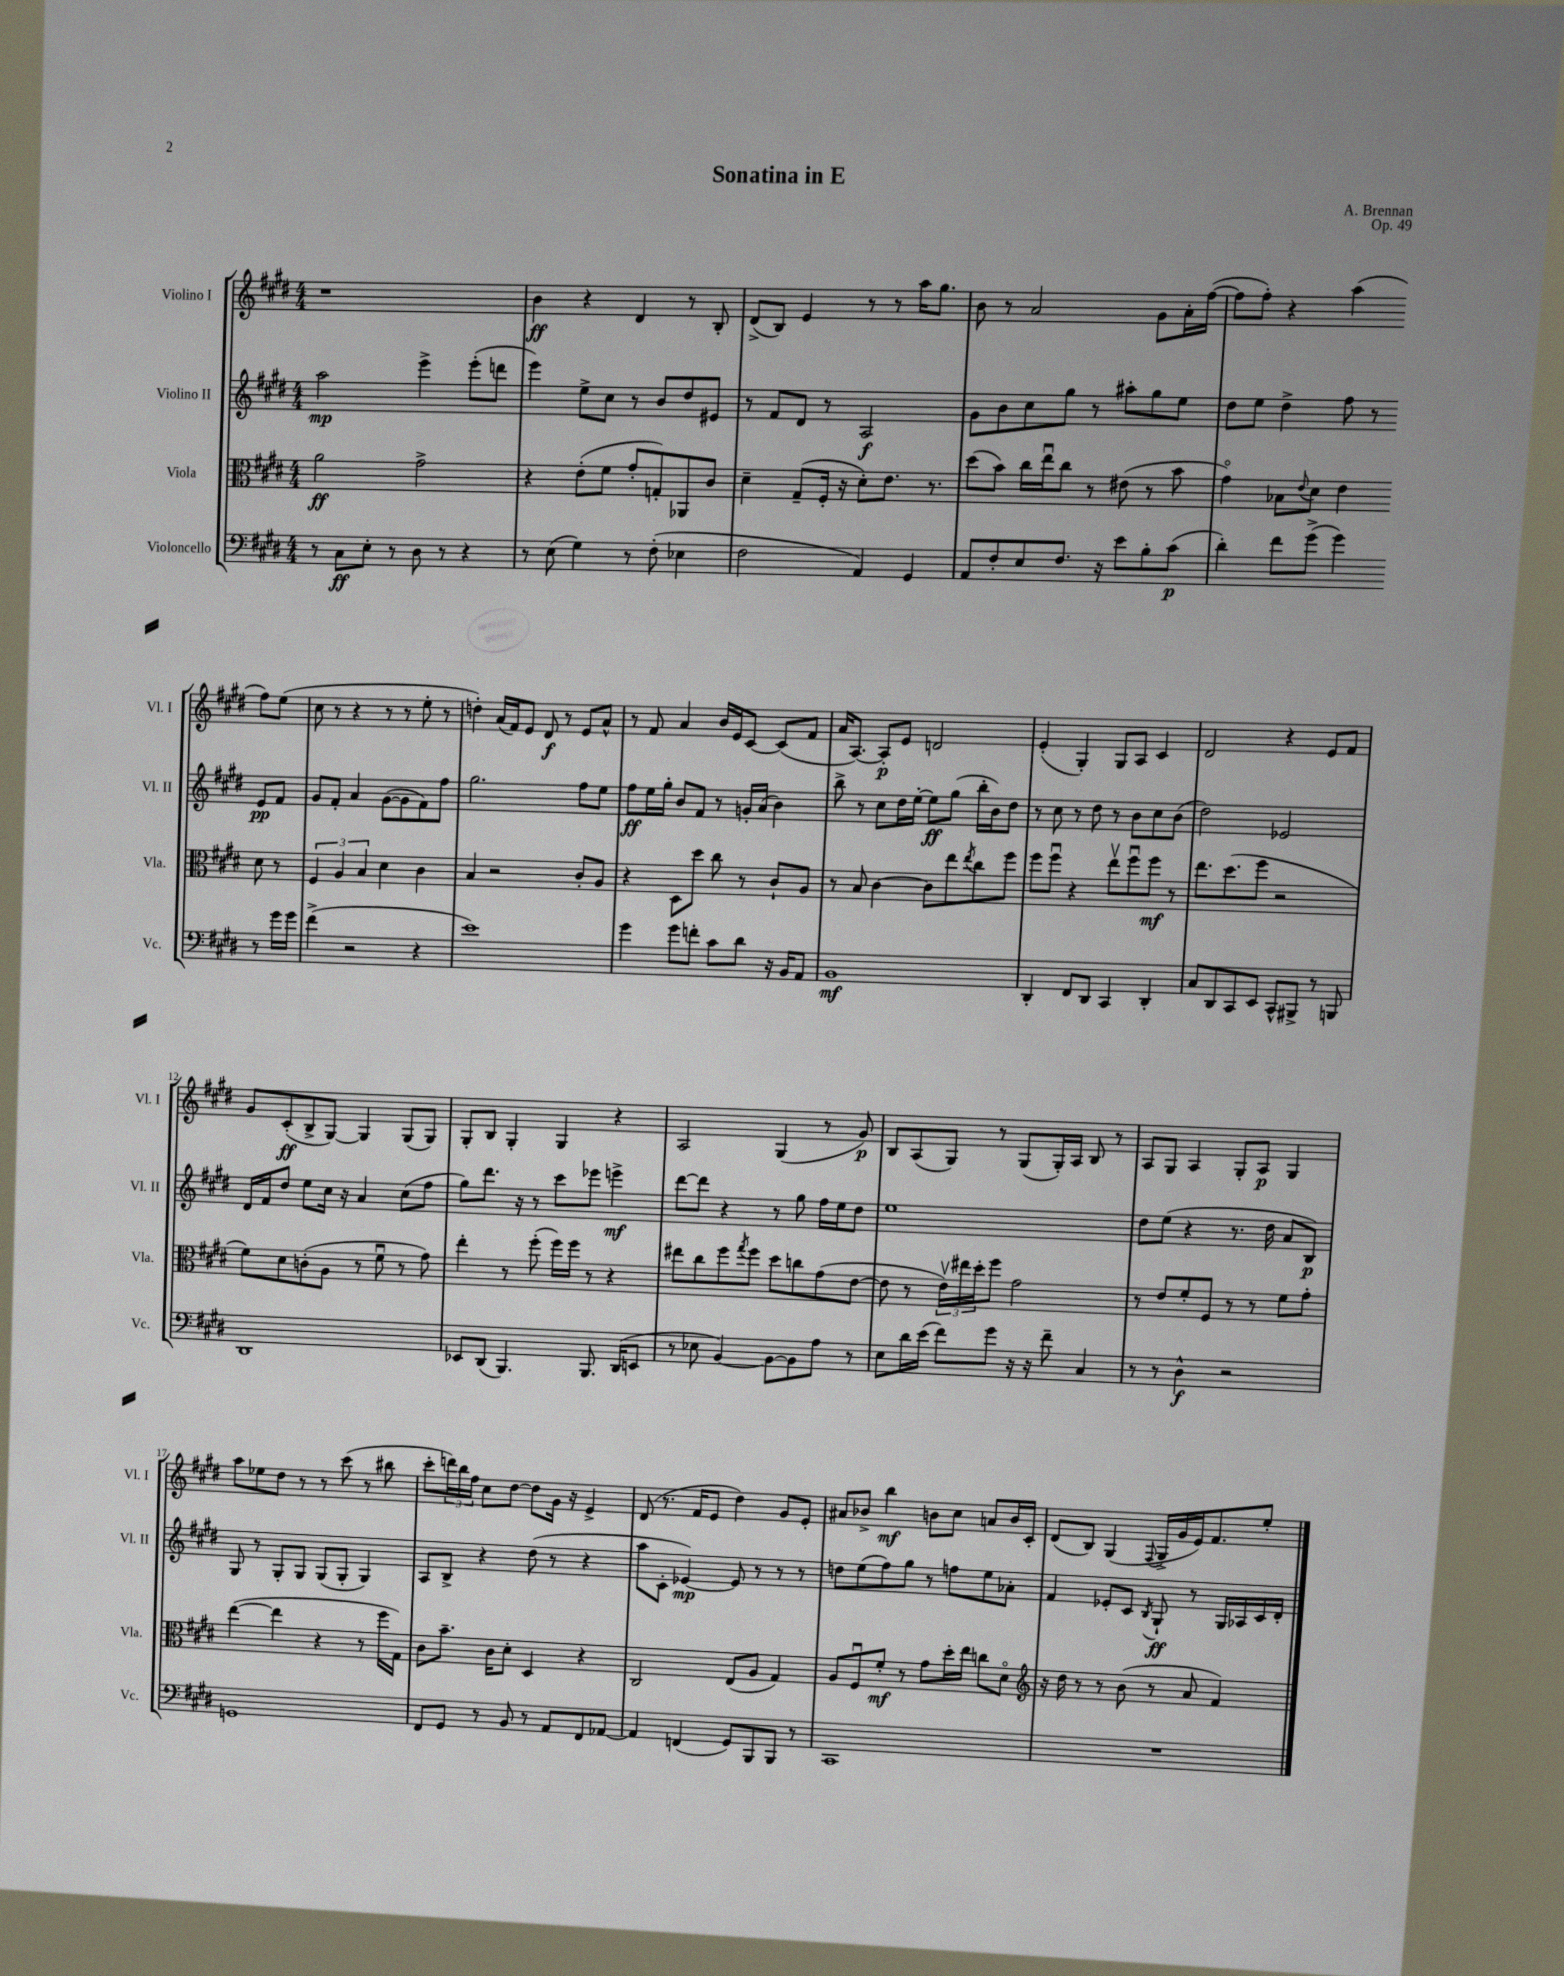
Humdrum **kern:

**kern	**kern	**kern	**kern
*staff4	*staff3	*staff2	*staff1
*clefF4	*clefC3	*clefG2	*clefG2
*k[f#c#g#d#]	*k[f#c#g#d#]	*k[f#c#g#d#]	*k[f#c#g#d#]
*M4/4	*M4/4	*M4/4	*M4/4
8r	2a\	2aa\	1r
8C#\L	.	.	.
8E'\J	.	.	.
8r	.	.	.
8D#\	2g#^\	4eee^\	.
8r	.	.	.
4r	.	(8eee'\L	.
.	.	8ddd\J	.
=	=	=	=
8r	4r	4eee\)	4b\
(8E\	.	.	.
4G#\)	(8e'\L	8ee^\L	4r
.	8f#\J	8cc#\J	.
8r	8g#'/L	8r	4d#/
(8F#'\	8G'/)	8b/L	.
4E-\	8AA-/	8dd#/	8r
.	8c#/J	8e#/J	8B'/
=	=	=	=
2F#\	4d#~\	8r	(8d#^/L
.	.	8f#/L	8B/J)
.	(8G#~/L	8d#/J	4e/
.	16F#'/Jk	8r	.
.	16r	.	.
4AA/)	8d#'\L)	2A/	8r
.	8.e\J	.	8r
4GG#/	.	.	16aa\LK
.	8.r	.	8.gg#\J
=	=	=	=
8AA/L	(8dd#\L	8g#\L	8b\
8F#'/	8b\J)	8b\	8r
8E/	16cc#\LL	8cc#\	2a/
.	16eeu\J	.	.
8.F#/J	8cc#\J	8gg#\J	.
.	8r	8r	.
16r	.	.	.
8e\L	(8e#\	8aa#'\L	.
8B'\	8r	8gg#\	8g#\L
(8c#\J	8b\	8ee\J	16a'\L
.	.	.	([16ff#\JJ
=	=	=	=
4d#'\)	4g#o\)	8dd#\L	8ff#\]L
.	.	8ee\J	8ff#'\J)
8f#\L	8B-\L	4dd#^\	4r
.	8qqe/	.	.
(8g#^\J	8d#\J	.	.
4g#\)	4e\	8ff#\	(4aa\
.	.	8r	.
8r	8d#\	8e/L	8ff#\L)
16g#\LL	8r	8f#/J	(8ee\J
16g#\JJ	.	.	.
=	=	=	=
(4f#^\	6F#/	8g#/L	8cc#\
.	.	8f#'/J	8r
.	6A/	.	.
2r	.	4a/	4r
.	6B/	.	.
.	4d#\	([8g#\L	8r
.	.	8g#\]	8r
4r	4c#\	8f#\)	8ee'\
.	.	8ff#\J	8r
=	=	=	=
1e)	4B/	2.gg#\	4dd'\)
.	2r	.	(16a/LL
.	.	.	16f#/J)
.	.	.	8e/J
.	.	.	8d#/
.	.	.	8r
.	8c#'/L	8ff#\L	8e/L
.	8A/J	8ee\J	8a^^/J
=	=	=	=
4g#\	4r	8ff#\L	8r
.	.	16ee\L	8f#/
.	.	16gg#'\JJ	.
8g#\L	8D#\L	8b/L	4a/
8f'\J	8dd#\J	8f#/J	.
8c#\L	8cc#\	8r	16b/LL
.	.	.	16e/J
8d#\J	8r	16g'/LL	[8c#/J
.	.	(16a/JJ	.
16r	8c#`/L	4b\)	(8c#/]L
16BB/LK	.	.	.
8AA/J	8A/J	.	8f#/J
=	=	=	=
1BB	8r	8bb^\	16a/LK
.	.	.	[8.A/J)
.	8B/	8r	.
.	[4c#\	8cc#\L	8A'/]L
.	.	16dd#\L	8e/J
.	.	[16ee'\JJ	.
.	8c#\]L	8ee\]L	2d/
.	8ee\	(8gg#\J	.
.	8qee/	.	.
.	8cc#\	16bb'\LL	.
.	.	16b\J)	.
.	8ff#\J	8dd#\J	.
=	=	=	=
4DD#'/	8ff#\L	8r	(4e'/
.	8ff#u\J	8cc#\	.
8FF#/L	4r	8r	4G#'/)
8DD#/J	.	8dd#\	.
4CC#/	8eev\L	8r	8G#/L
.	8ff#u\	8b\L	8A/J
4DD#'/	8ff#\J	8cc#\	4c#/
.	8r	(8b\J	.
=	=	=	=
8C#/L	8.ee\L	2dd#\)	2d#/
8DD#/	.	.	.
.	(8.dd#\	.	.
8CC#/	.	.	.
8EE/J	8ff#\J	.	.
8CC#^^/L	2r	2e-/	4r
8BBB#^/J	.	.	.
8r	.	.	8e/L
8BBB/	.	.	8f#/J
=	=	=	=
1DD#	8f#\L)	16d#/LL	8g#/L
.	.	16f#/J	.
.	8d#\	8dd#/J	(8c#'/
.	(8c'\	8ee\L	8B^/
.	8A\J	16cc#\Jk	[8G#/J)
.	.	16r	.
.	8r	4a/	4G#/]
.	8f#u\	.	.
.	8r	(8cc#\L	(8G#/L
.	8g#\)	8ff#\J	8G#/J)
=	=	=	=
8EE-/L	4ee'\	8gg#\L)	8G#'/L
(8DD#/J	.	8.ddd#\J	8B/J
4.BBB/)	8r	.	4G#'/
.	.	16r	.
.	(8ff#'\	8r	.
.	16ff#\LL)	8ccc#\L	4G#/
.	16ff#\JJ	.	.
8.BBB/	8r	8eee-\J	.
.	4r	4eee^\	4r
(16DD#/LK	.	.	.
8EE/J	.	.	.
=	=	=	=
8r	8ee#\L	[8ddd#\L	2A/
8E-\	8cc#\	8ddd#\]J	.
[4BB/)	8ff#\	4r	.
.	8qgg#/	.	.
.	8ff#\J	.	.
8BB\_L	8dd#\L	8r	(4G#/
8BB\]	8cc\	8gg#\	.
8A\J	(8g#\	16ff#\LL	8r
.	.	16ee\J	.
8r	[8e\J	8dd#\J	8g#/)
=	=	=	=
8E\L	8e\]	1ee	8B/L
16d#\L	8r	.	(8A/
(16e\JJ	.	.	.
8f#\L)	24ev\LL)	.	8G#/J)
.	24ee#\	.	.
.	24dd#'\J	.	.
8g#\J	8ff#\J	.	8r
16r	2g#\	.	(8G#/L
16r	.	.	.
8f#~\	.	.	16G#'/L)
.	.	.	16A/JJ
4C#/	.	.	8B/
.	.	.	8r
=	=	=	=
8r	8r	8dd#\L	8A/L
8r	8e/L	(8ee\J	8G#/J
4D#^^\	8f#'/	4r	4A/
.	8F#/J	.	.
2r	8r	8.r	8G#'/L
.	8r	.	8A/J
.	.	16dd#\	.
.	8f#\L	8a/L	4G#/
.	8g#'\J	8B/J)	.
=	=	=	=
1GG	([4ee\	8G#/	8aa\L
.	.	8r	8ee-\
.	4ee\]	8G#'/L	8dd#\J
.	.	8G#/J	8r
.	4r	(8G#/L	8r
.	.	8G#'/J	(8ccc#\
.	8r	4G#/)	8r
.	16ff#\LL	.	8bb#\
.	16G#\JJ)	.	.
=	=	=	=
8FF#/L	8c#\L	8A/L	8ccc#'\L
8GG#/J	8.b~\J	8B^/J	24ddd\L)
.	.	.	24bb\
.	.	.	24ff#\JJ
8r	.	4r	8cc#\L
.	16c#\LK	.	.
8BB/	8d#'\J	.	[8dd#\J
8r	4D#/	(8dd#\	8dd#\]L
8AA/L	.	8r	16g#\Jk
.	.	.	16r
8FF#/	4r	4r	4e^/
[8AA-/J	.	.	.
=	=	=	=
4AA-/]	2C#/	8aa\L	(8d#/
.	.	8c#'\J	8.r
(4FF/	.	[4e-/)	.
.	.	.	16f#/LK
.	.	.	8e/J
8GG#/L)	(8E/L	8e-/]	4dd#\)
8BBB/	8A/J	8r	.
8BBB/J	4G#/)	8r	8g#/L
8r	.	8r	8e'/J
=	=	=	=
1CC#	8A/L	8dd\L	8a#/L
.	8F#u/	(8ee\	8b-^/J
.	8f#'/J	8ff#\)	4bb\
.	8r	8gg#\J	.
.	8g#\L	8r	8b\L
.	16dd#'\L	8ff\L	8cc#\J
.	16ee\JJ	.	.
.	8cc\L	8ee\	8a/L
.	8d#o\J	8a-'\J	16b/L
.	.	.	16c#'/JJ
=	=	=	=
*	*clefG2	*	*
1r	16r	4f#/	(8d#/L
.	16dd#\	.	.
.	8r	.	8B/J)
.	8r	8e-'/L	(4G#/
.	(8b\	8c#/J	.
.	.	8qB/	8qqF#/
.	8r	8G#`/	16G#^/LL
.	.	.	16g#/
.	8a/	8r	16e/J)
.	.	.	8.f#/
.	4f#/)	16G#/LL	.
.	.	16A-/	.
.	.	16c#/	8ee'/J
.	.	16d#'/JJ	.
==	==	==	==
*-	*-	*-	*-
